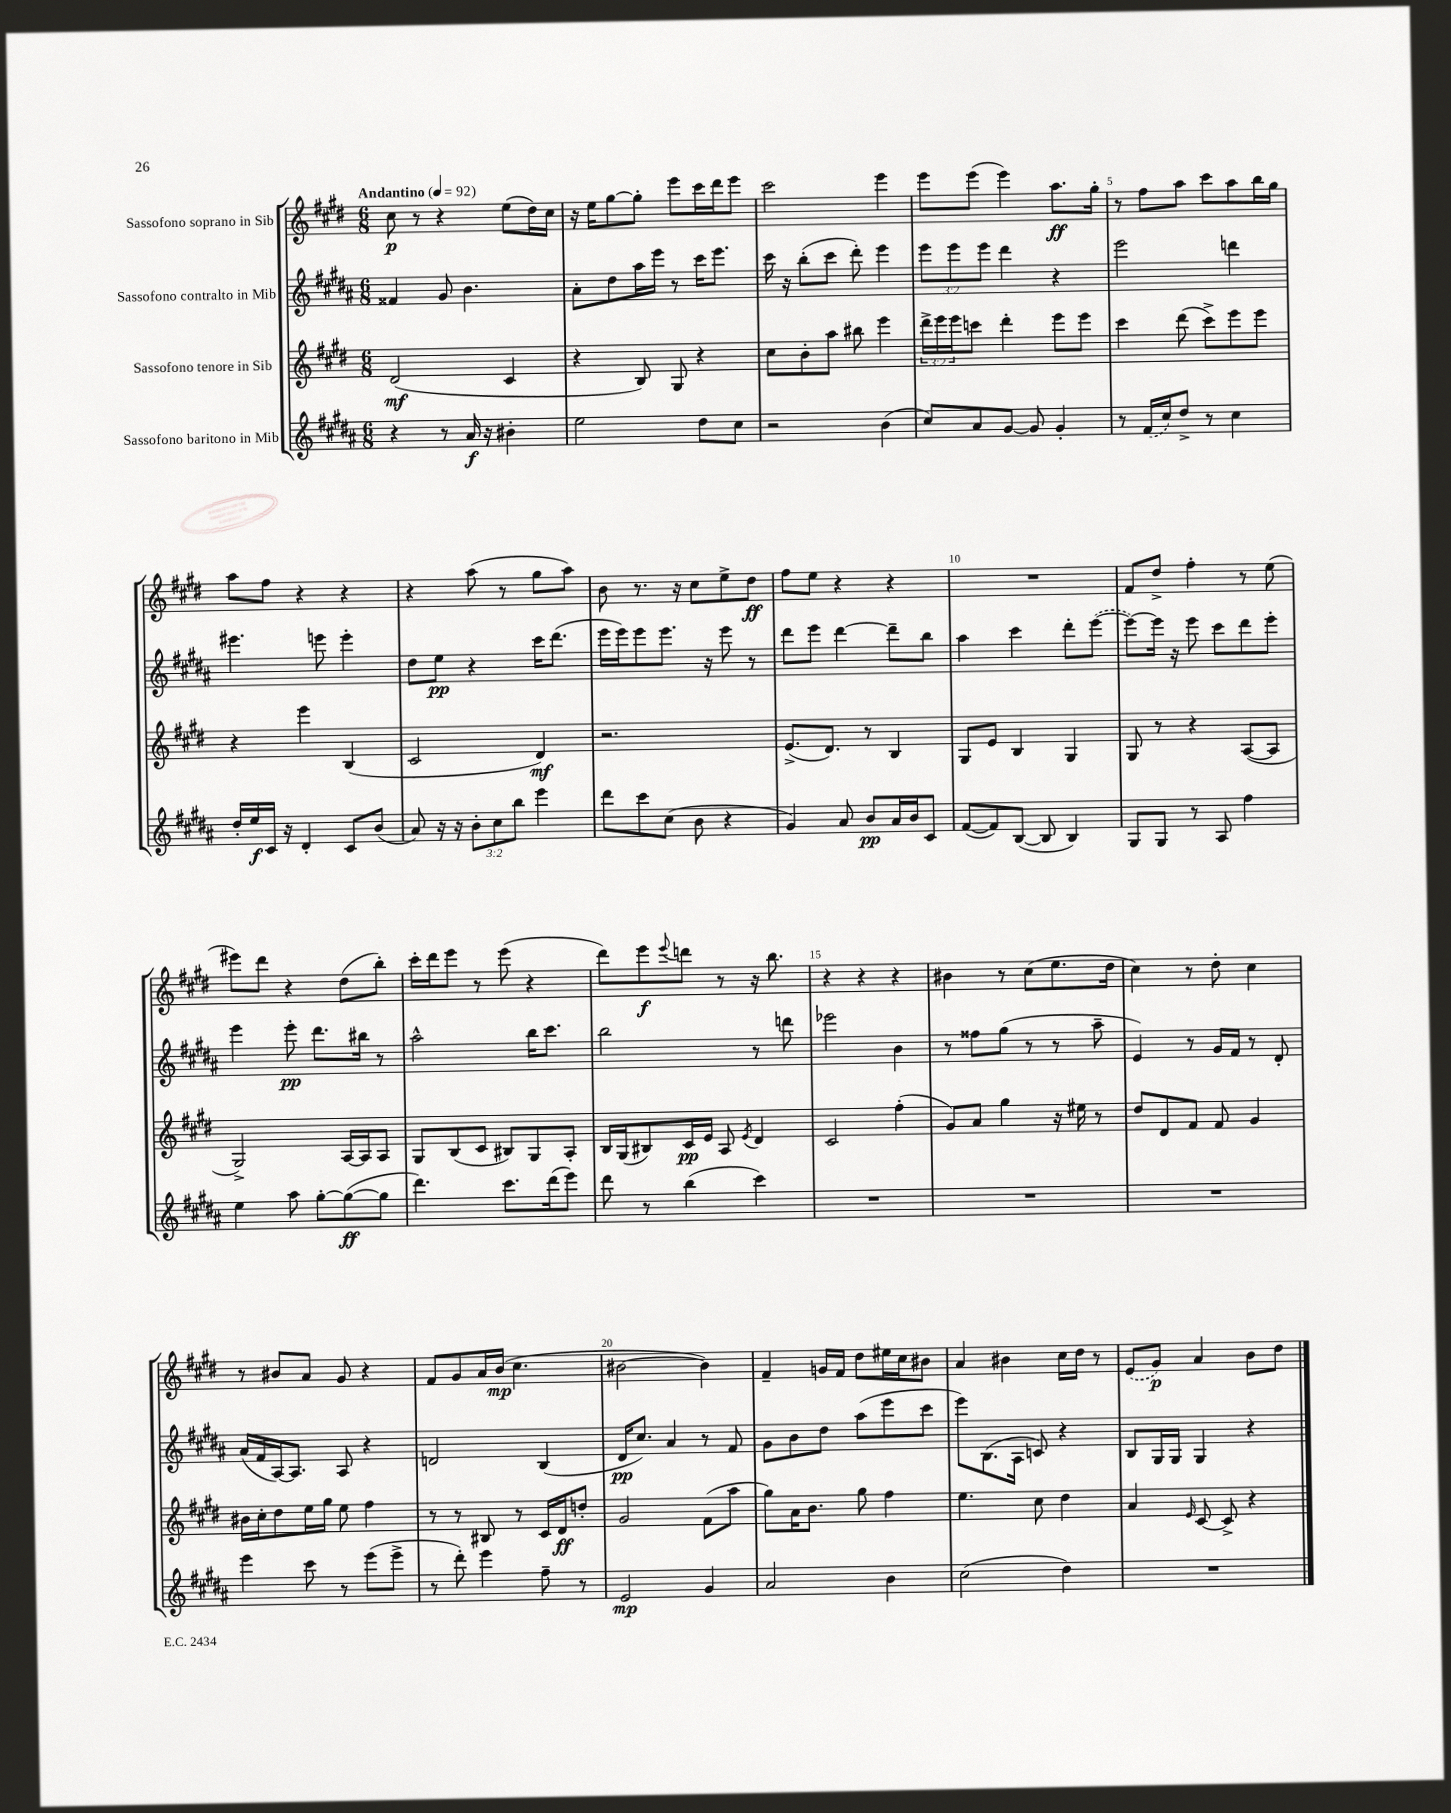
<<
\new StaffGroup <<
\new Staff = "s0" \with { instrumentName = "Sassofono soprano in Sib" } {
    \clef treble \key e \major \numericTimeSignature \time 6/8 \tempo "Andantino" 4 = 92
    cis''8\p r8 r4 e''8( dis''16) cis''16 |
    r16 e''16 gis''8~ gis''8-. e'''8 cis'''16 dis'''16 e'''8 |
    cis'''2 e'''4 |
    e'''8 e'''8( e'''4) a''8.\ff gis''16-. |
    r8 fis''8 a''8 cis'''8 a''8 b''16 gis''16 |
    a''8 fis''8 r4 r4 |
    r4 a''8( r8 gis''8 a''8) |
    b'8 r8. r16 cis''8 e''8-> dis''8\ff |
    fis''8 e''8 r4 r4 |
    R2. |
    fis'8 dis''8-> fis''4-. r8 e''8( |
    eis'''8) dis'''8 r4 dis''8( b''8-.) |
    cis'''16-. dis'''16 e'''8 r8 e'''8( r4 |
    dis'''8) e'''8\f \appoggiatura { e'''8 } d'''8 r8 r16 b''8. |
    r4 r4 r4 |
    bis'4 r8 cis''8( e''8. dis''16 |
    cis''4) r8 dis''8-. cis''4 |
    r8 bis'8 a'8 gis'8 r4 |
    fis'8 gis'8 a'16 b'16\mp( cis''4. |
    bis'2~ bis'4) |
    fis'4-- g'16 fis'16 dis''8 eis''16 cis''16 bis'8 |
    a'4 bis'4 cis''16 dis''16 r8 |
    \once \slurDashed e'8( gis'8\p) a'4 b'8 dis''8 \bar "|." |
}
\new Staff = "s1" \with { instrumentName = "Sassofono contralto in Mib" } {
    \clef treble \key b \major \numericTimeSignature \time 6/8 \override Staff.TupletNumber.text = #tuplet-number::calc-fraction-text
    fisis'4 gis'8 b'4. |
    ais'8-. dis''8 ais''16 e'''16 r8 cis'''16 e'''8. |
    cis'''16 r16 b''8-.( cis'''8 dis'''8-.) e'''4 |
    \tuplet 3/2 { e'''8 e'''8 e'''8 } dis'''4 r4 |
    e'''2 d'''4 |
    eis'''4. e'''8 e'''4-. |
    dis''8 e''8\pp r4 cis'''16 dis'''8.( |
    e'''16 e'''16) e'''8 e'''8. r16 e'''8 r8 |
    dis'''8 e'''8 dis'''4~ dis'''8-- b''8 |
    ais''4 cis'''4 dis'''8-. \once \slurDashed e'''8~( |
    e'''8~) e'''16 r16 e'''8 cis'''8 dis'''8 e'''8-. |
    e'''4 e'''8-.\pp dis'''8. bis''16 r8 |
    ais''2-^ b''16 cis'''8. |
    b''2 r8 d'''8 |
    ees'''2 b'4 |
    r8 fisis''8 gis''8( r8 r8 ais''8-- |
    e'4) r8 gis'16 fis'16 r8 dis'8-. |
    ais'16( fis'16 ais16~) ais8. ais8 r4 |
    d'2 b4( |
    dis'16\pp cis''8.) ais'4 r8 fis'8 |
    gis'8 b'8 dis''8 ais''8( e'''8 cis'''8 |
    e'''8) b8.( ais16 c'8) r4 |
    b8 gis16 gis16 gis4 r4 \bar "|." |
}
\new Staff = "s2" \with { instrumentName = "Sassofono tenore in Sib" } {
    \clef treble \key e \major \numericTimeSignature \time 6/8 \override Staff.TupletNumber.text = #tuplet-number::calc-fraction-text
    dis'2\mf( cis'4 |
    r4 b8) gis8 r4 |
    cis''8 b'8-. a''8 bis''8 e'''4 |
    \tuplet 3/2 { dis'''16-> e'''16 e'''16 } c'''8 dis'''4-. e'''8 e'''8 |
    cis'''4 dis'''8( cis'''8->) e'''8 e'''8 |
    r4 e'''4 b4( |
    cis'2 dis'4\mf) |
    r2. |
    e'8.->( dis'8.) r8 b4 |
    gis8 e'8 b4 gis4 |
    gis8 r8 r4 a8~( a8 |
    gis2->) a16~ a16 a8 |
    gis8 b8( cis'8 bis8) gis8 a8-. |
    b16 gis16( bis8) cis'16\pp e'16 a8 \acciaccatura { e'8 } dis'4 |
    cis'2 fis''4-.( |
    gis'8) a'8 gis''4 r16 eis''16 r8 |
    dis''8 dis'8 fis'8 fis'8 gis'4 |
    bis'16 cis''16-. dis''8 e''16 gis''16 e''8 fis''4 |
    r8 r8 bis8 r8 cis'16 dis'16\ff d''8-. |
    gis'2 fis'8( a''8 |
    gis''8) a'16 b'8. gis''8 fis''4 |
    e''4. cis''8 dis''4 |
    a'4 \grace { e'16 } cis'8~ cis'8-> r4 \bar "|." |
}
\new Staff = "s3" \with { instrumentName = "Sassofono baritono in Mib" } {
    \clef treble \key b \major \numericTimeSignature \time 6/8 \override Staff.TupletNumber.text = #tuplet-number::calc-fraction-text
    r4 r8 ais'16\f r16 bis'4-. |
    e''2 dis''8 cis''8 |
    r2 b'4( |
    cis''8) ais'8 gis'8~ gis'8 gis'4-. |
    r8 \once \slurDashed fis'16( cis''16) dis''8-> r8 cis''4 |
    dis''16-. e''16\f cis'16 r16 dis'4-. cis'8 b'8( |
    ais'8) r16 r16 \tuplet 3/2 { b'8-. cis''8 b''8 } e'''4 |
    dis'''8 cis'''8 cis''8( b'8 r4 |
    gis'4) ais'8 b'8\pp ais'16 b'16 cis'8 |
    fis'8~( fis'8) b8~( b8 b4) |
    gis8 gis8 r8 ais8 fis''4 |
    e''4 ais''8 gis''8~-. gis''8~\ff( gis''8 |
    dis'''4.) cis'''8. dis'''16( e'''8) |
    dis'''8 r8 b''4( cis'''4) |
    R2. |
    R2. |
    R2. |
    e'''4 cis'''8 r8 e'''8( e'''8-> |
    r8 dis'''8-.) e'''4 fis''8-- r8 |
    e'2\mp gis'4 |
    ais'2 b'4 |
    cis''2( dis''4) |
    R2. \bar "|." |
}
>>
>>
\layout { \context { \Score \override BarNumber.break-visibility = ##(#f #t #t) barNumberVisibility = #(every-nth-bar-number-visible 5) } }
